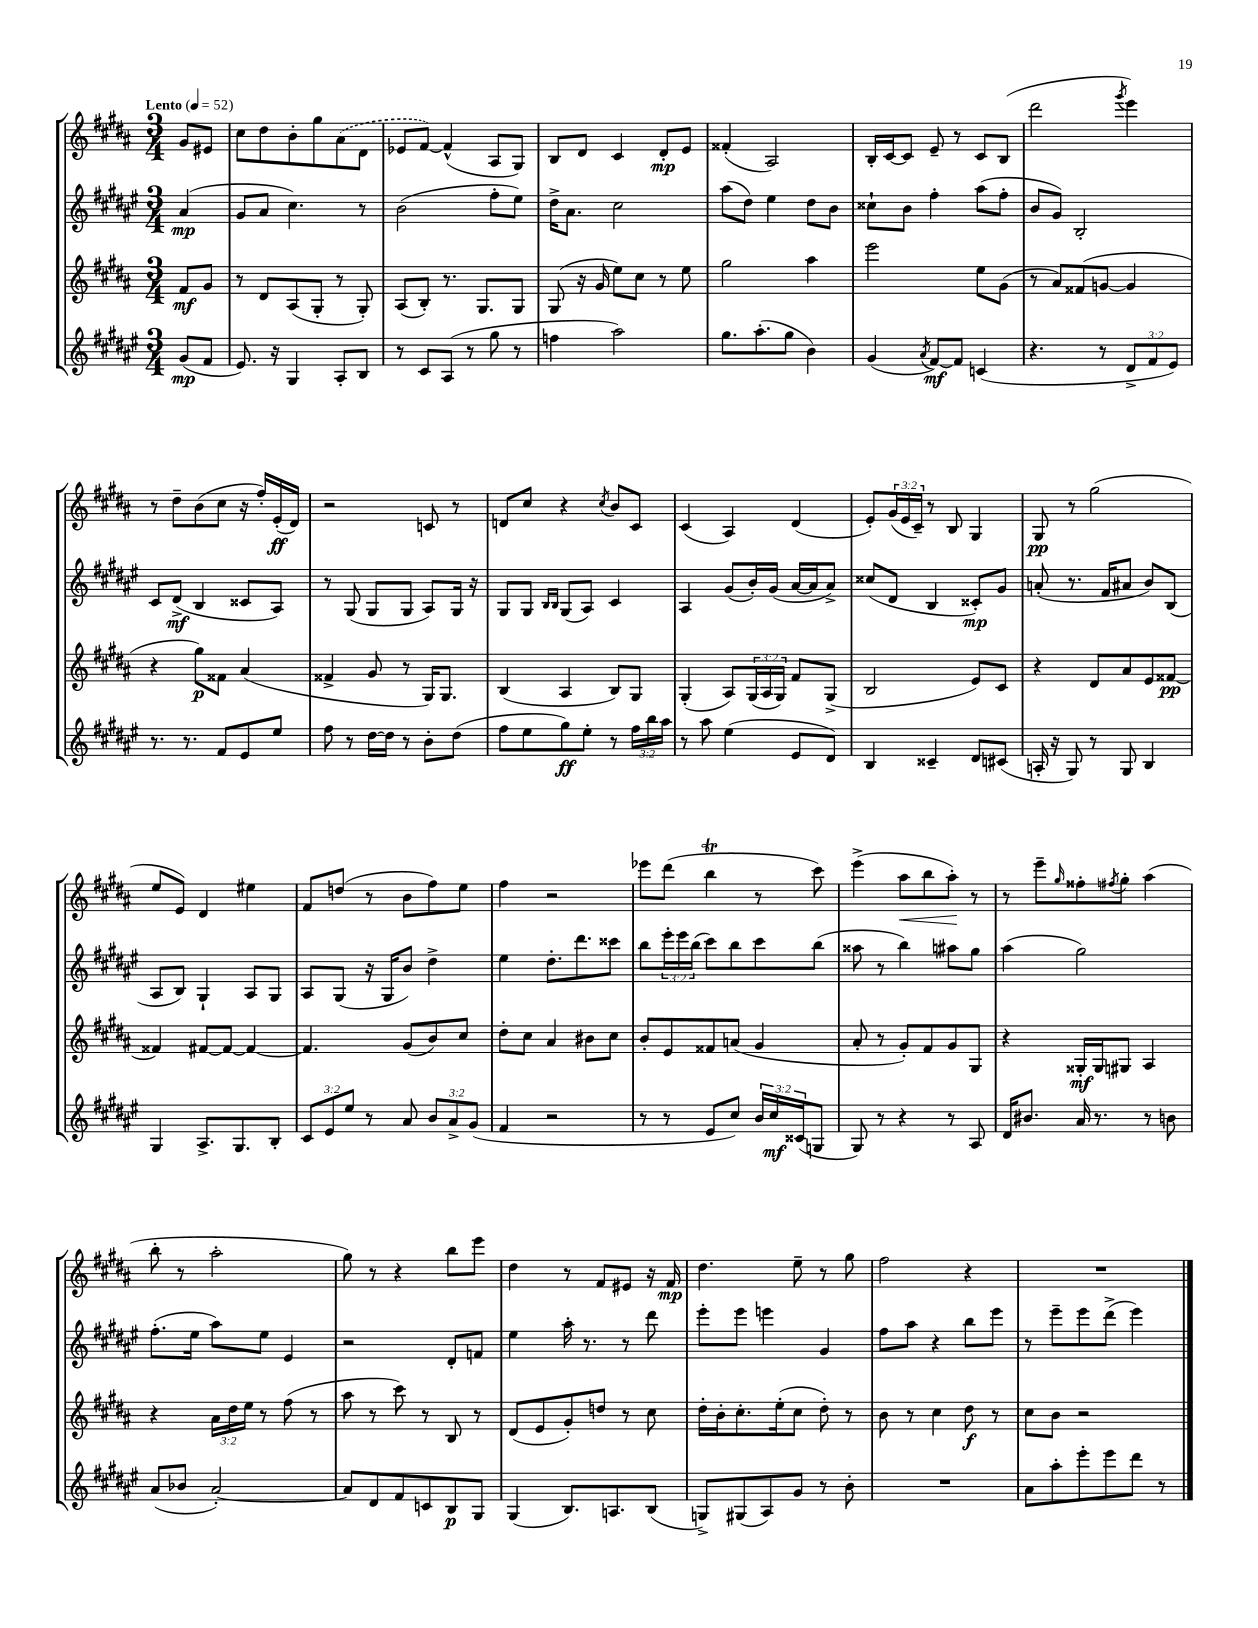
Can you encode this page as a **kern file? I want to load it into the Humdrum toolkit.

**kern	**kern	**kern	**kern
*staff4	*staff3	*staff2	*staff1
*clefG2	*clefG2	*clefG2	*clefG2
*k[f#c#g#d#a#e#]	*k[f#c#g#d#a#]	*k[f#c#g#d#a#e#]	*k[f#c#g#d#a#]
*M3/4	*M3/4	*M3/4	*M3/4
*MM52	*MM52	*MM52	*MM52
(8g#/L	8f#/L	(4a#/	8g#/L
8f#/J	8g#/J	.	8e#/J
=	=	=	=
8.e#/)	8r	8g#/L	8cc#\L
.	8d#/L	8a#/J	8dd#\
16r	.	.	.
4G#/	(8A#/	4.cc#\)	8b'\
.	8G#'/J	.	8gg#\
8A#'/L	8r	.	(8a#\
8B/J	8G#'/)	8r	8d#\J
=	=	=	=
8r	(8A#/L	(2b\	8e-/L
8c#/L	8B'/J)	.	[8f#/J)
(8A#/J	8.r	.	(4f#^^/]
8r	.	.	.
.	8.G#/L	.	.
8gg#\	.	8ff#'\L	8A#/L
8r	8G#/J	8ee#\J)	8G#/J)
=	=	=	=
4ff\	(8G#/	16dd#^\LK	8B/L
.	.	8.a#\J	.
.	16r	.	8d#/J
.	16g#/	.	.
2aa#\)	8ee\L)	2cc#\	4c#/
.	8cc#\J	.	.
.	8r	.	8d#'/L
.	8ee\	.	8e/J
=	=	=	=
8.gg#\L	2gg#\	(8aa#\L	(4f##'/
.	.	8dd#\J)	.
(8.aa#'\	.	.	.
.	.	4ee#\	2A#/)
8gg#\J	.	.	.
4b\)	4aa#\	8dd#\L	.
.	.	8b\J	.
=	=	=	=
(4g#/	2eee\	8cc##`\L	16B'/LL
.	.	.	[16c#/J
.	.	8b\J	8c#/]J
8qa#/	.	.	.
[8f#/L)	.	4ff#'\	8e~/
8f#/]J	.	.	8r
(4c/	8ee\L	(8aa#\L	8c#/L
.	(8g#\J	8ff#'\J	(8B/J
=	=	=	=
4.r	8r	8b/L	2ddd#\
.	8a#/L)	8g#/J)	.
.	(8f##/	2B'/	.
8r	[8g/J	.	.
.	.	.	8qggg#/
12d#^/L	4g/]	.	4eee\)
12f#/	.	.	.
12e#/J)	.	.	.
=	=	=	=
8.r	4r	8c#/L	8r
.	.	(8d#^/J	8dd#~\L
8.r	.	.	.
.	8gg#\L)	4B/	(8b\
8f#/L	8f##\J	.	8cc#\J
8e#/	(4a#/	8c##/L	16r
.	.	.	16ff#'/LL)
8ee#/J	.	8A#/J)	(16e'/
.	.	.	16d#/JJ)
=	=	=	=
8ff#\	4f##^/	8r	2r
8r	.	(8G#/	.
[16dd#\LL	8g#/	8G#/L	.
16dd#\]JJ	.	.	.
8r	8r	8G#/J	.
8b'\L	16G#/LK)	8A#/L)	8c/
.	8.G#/J	.	.
(8dd#\J	.	16G#/Jk	8r
.	.	16r	.
=	=	=	=
8ff#\L	(4B/	8G#/L	8d/L
8ee#\	.	8G#/J	8cc#/J
.	.	16qqB/LL	.
.	.	16qqB/JJ	.
8gg#\)	4A#/	(8G#/L	4r
8ee#'\J	.	8A#/J)	.
.	.	.	8qcc#/
8r	8B/L)	4c#/	8b/L
24ff#\LL	8G#/J	.	8c#/J
24bb\	.	.	.
24aa#\JJ	.	.	.
=	=	=	=
8r	(4G#'/	4A#/	(4c#/
8aa#\	.	.	.
(4ee#\	8A#/L)	(8g#/L	4A#/)
.	(24G#/L	16b'/L)	.
.	24A#/	.	.
.	.	(16g#/JJ	.
.	24G#/JJ)	.	.
8e#/L	8f#/L	[16a#/LL	(4d#/
.	.	16a#/]J	.
8d#/J)	(8G#^/J	8a#^/J)	.
=	=	=	=
4B/	2B/	(8cc##/L	8e'/L)
.	.	8d#/J	(24g#/L
.	.	.	24e/
.	.	.	24c#~/JJ)
4c##~/	.	4B/	8r
.	.	.	8B/
8d#/L	8e/L)	8c##'/L)	4G#/
(8c#/J	8c#/J	8g#/J	.
=	=	=	=
16A'/	4r	(8a'/	8G#/
16r	.	.	.
8G#/)	.	8.r	8r
8r	8d#/L	.	(2gg#\
.	.	16f#/LK	.
8G#/	8a#/	8a#/J	.
4B/	8e/	8b/L)	.
.	[8f##/J	(8B/J	.
=	=	=	=
4G#/	4f##/]	8A#/L	8ee/L
.	.	8B/J)	8e/J)
8.A#^/L	[8f#/L	4G#`/	4d#/
.	8f#/_J	.	.
8.G#/	.	.	.
.	4f#/_	8A#/L	4ee#\
8B'/J	.	8G#/J	.
=	=	=	=
12c#/L	4.f#/]	8A#/L	8f#/L
12e#/	.	.	.
.	.	(8G#/J	(8dd/J
12ee#/J	.	.	.
8r	.	16r	8r
.	.	16G#/LK	.
8a#/	(8g#/L	8b/J)	8b\L
12b/L	8b/)	4dd#^\	8ff#\)
12a#^/	.	.	.
.	8cc#/J	.	8ee\J
(12g#/J	.	.	.
=	=	=	=
4f#/	8dd#'\L	4ee#\	4ff#\
.	8cc#\J	.	.
2r	4a#/	8.dd#'\L	2r
.	.	8.ddd#\	.
.	8b#\L	.	.
.	8cc#\J	8ccc##\J	.
=	=	=	=
8r	8b'/L	8bb\L	8eee-\L
8r	8e/	24eee#'\L	(8ddd#\J
.	.	24eee#\	.
.	.	(24bb\JJ	.
8e#/L	8f##/	8ccc#\L)	4bb\
8cc#/J)	(8a/J	8bb\	.
24b/LL	4g#/	8ccc#\	8r
24cc#/	.	.	.
(24c##/J	.	.	.
8G/J	.	(8bb\J	8ccc#\)
=	=	=	=
8G#/)	8a#'/	8aa##\	(4eee^\
8r	8r	8r	.
4r	8g#'/L)	4bb\)	8aa#\L
.	8f#/	.	8bb\
8r	8g#/	8aa#\L	8aa#'\J)
8A#/	8G#/J	8gg#\J	8r
=	=	=	=
16d#/LK	4r	(4aa#\	8r
8.b#/J	.	.	.
.	.	.	8eee~\L
.	.	.	16qqgg#/
16a#/	16G##'/LL	2gg#\)	8ff##'\
8.r	16G##/J	.	.
.	.	.	8qff#/
.	8G#/J	.	8gg#'\J
8r	4A#/	.	(4aa#\
8b\	.	.	.
=	=	=	=
(8a#/L	4r	(8.ff#'\L	8bb'\
8b-/J	.	.	8r
.	.	16ee#\Jk	.
[2a#'/)	24a#\LL	8aa#\L)	2aa#'\
.	24dd#\	.	.
.	24ee\JJ	.	.
.	8r	8ee#\J	.
.	(8ff#\	4e#/	.
.	8r	.	.
=	=	=	=
8a#/]L	8aa#\	2r	8gg#\)
8d#/	8r	.	8r
8f#/	8ccc#\)	.	4r
8c/	8r	.	.
8B/	8B/	8d#'/L	8bb\L
8G#/J	8r	8f/J	8eee\J
=	=	=	=
(4G#/	(8d#/L	4ee#\	4dd#\
.	8e/	.	.
8.B/L)	8g#'/)	16aa#'\	8r
.	.	8.r	.
.	8dd/J	.	8f#/L
8.A/	.	.	.
.	8r	8r	8e#/J
(8B/J	8cc#\	8ddd#\	16r
.	.	.	16f#/
=	=	=	=
8G^/L)	16dd#'\LL	8eee#'\L	4.dd#\
.	16b'\J	.	.
(8G#/	8.cc#'\	8eee#\J	.
8A#/)	.	4eee\	.
.	(16ee'\k	.	.
8g#/J	8cc#\J	.	8ee~\
8r	8dd#'\)	4g#/	8r
8b'\	8r	.	8gg#\
=	=	=	=
2.r	8b\	8ff#\L	2ff#\
.	8r	8aa#\J	.
.	4cc#\	4r	.
.	8dd#\	8bb\L	4r
.	8r	8eee#\J	.
=	=	=	=
8a#\L	8cc#\L	8r	2.r
8aa#'\	8b\J	8eee#~\L	.
8eee#'\	2r	8eee#\	.
8eee#\	.	(8ddd#^\J	.
8ddd#\J	.	4eee#\)	.
8r	.	.	.
==	==	==	==
*-	*-	*-	*-
